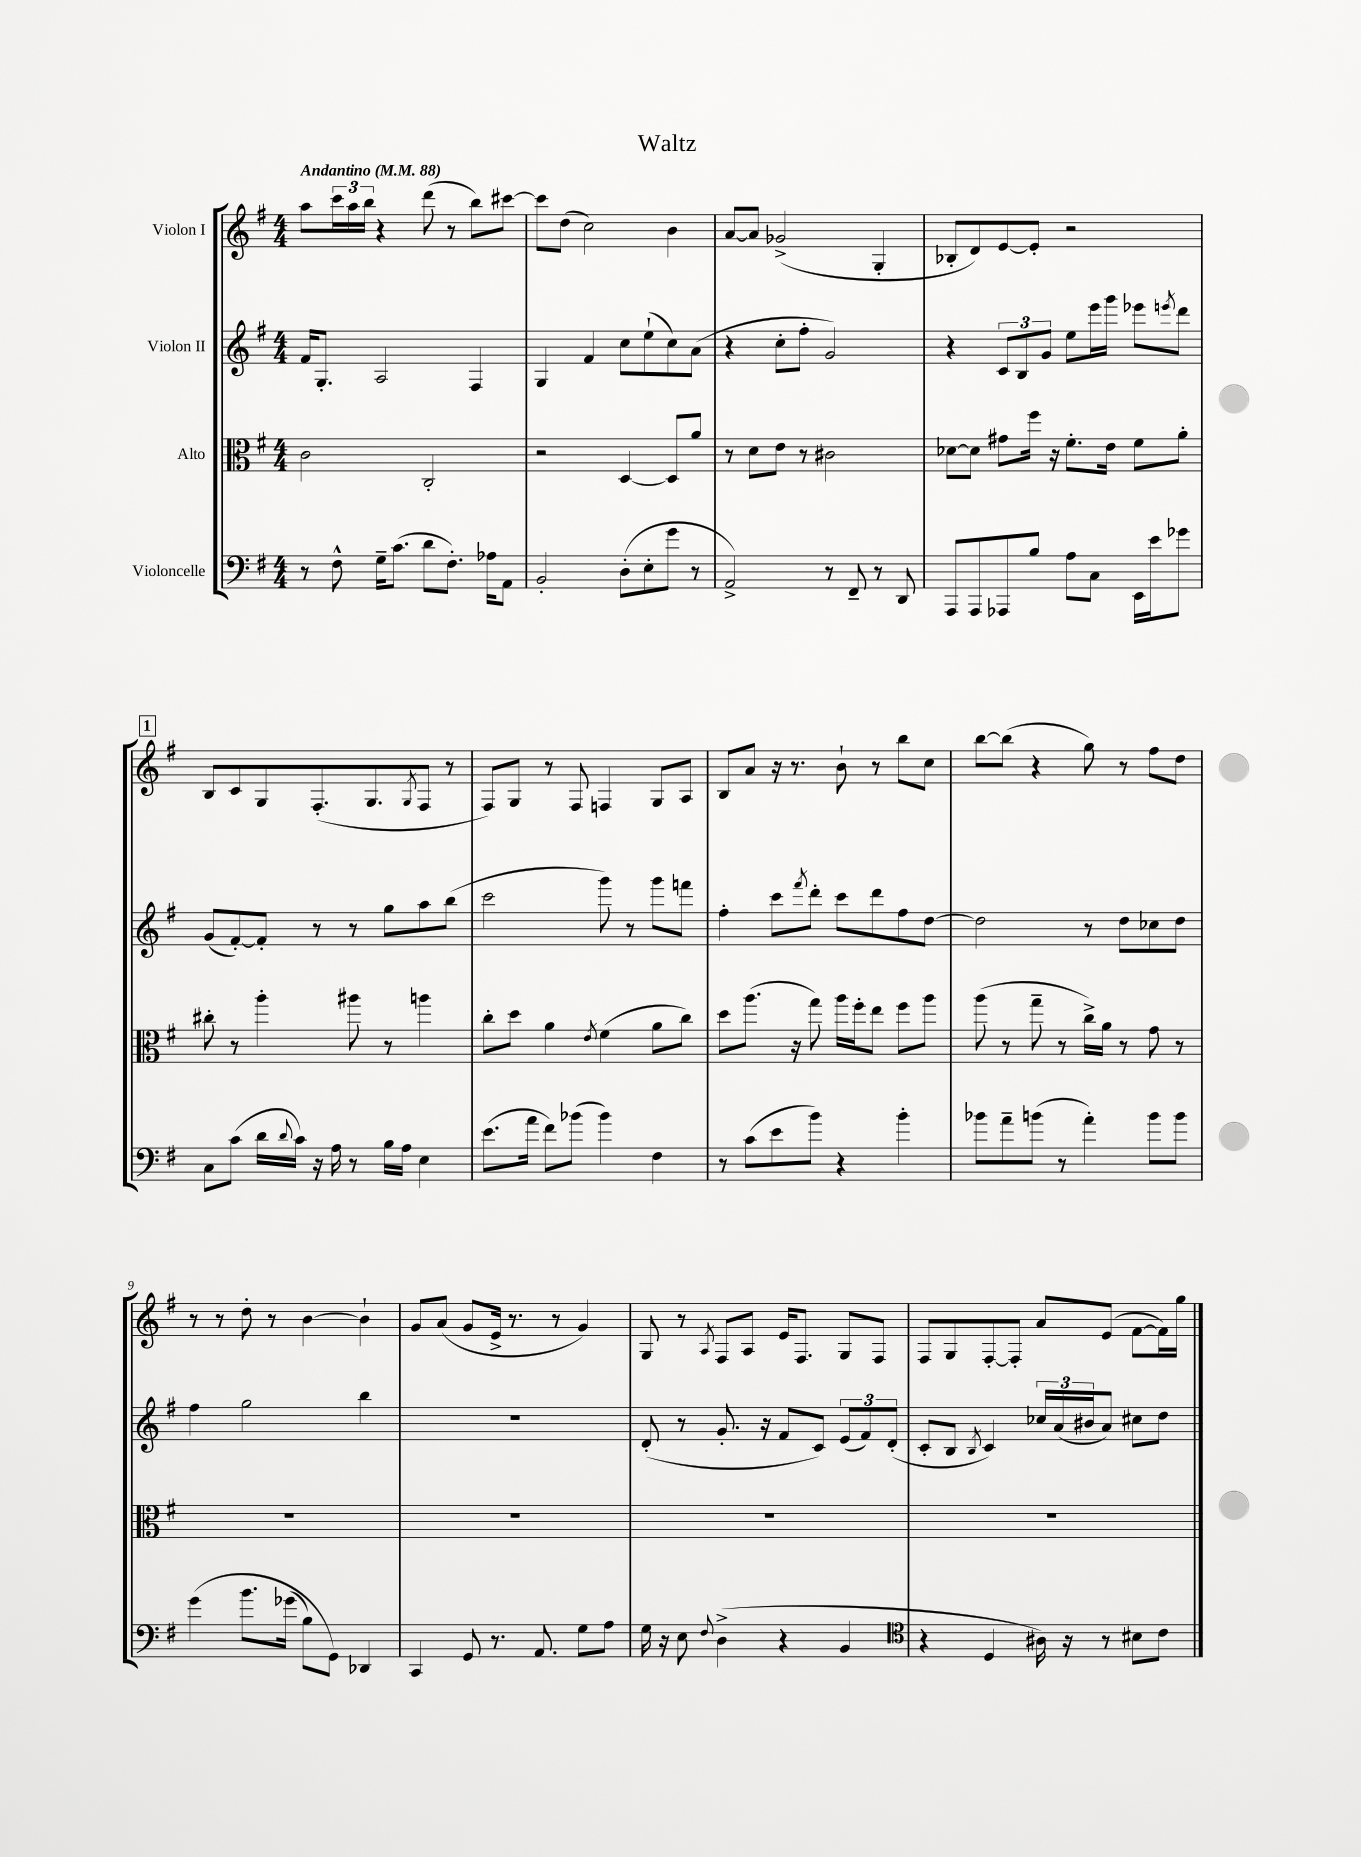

**kern	**kern	**kern	**kern
*part4	*part3	*part2	*part1
*staff4	*staff3	*staff2	*staff1
*I"Violoncelle	*I"Alto	*I"Violon II	*I"Violon I
*clefF4	*clefC3	*clefG2	*clefG2
*k[f#]	*k[f#]	*k[f#]	*k[f#]
*M4/4	*M4/4	*M4/4	*M4/4
*MM88	*MM88	*MM88	*MM88
=1	=1	=1	=1
!	!	!	!LO:TX:a:B:t=Andantino
8r	2c\	16f#/KL	8aa\L
.	.	8.G'/J	.
8F#^^\	.	.	24ccc\L
.	.	.	24aa\
.	.	.	24bb\JJ
16G~\KL	.	2A/	4r
(8.c\J	.	.	.
8d\L	2C'/	.	(8ddd\
8.F#'\J)	.	.	8r
.	.	4F#/	8bb\L)
16A-X\KL	.	.	.
8AA\J	.	.	[8ccc#X\J
=2	=2	=2	=2
2BB'/	2r	4G/	8ccc#\L]
.	.	.	(8dd\J
.	.	4f#/	2cc\)
(8D'\L	[4D/	8cc\L	.
8E'\	.	(8ee`\	.
8g\J	8D/L]	8cc\)	4b\
8r	8a/J	(8a\J	.
=3	=3	=3	=3
2AA^/)	8r	4r	[8a/L
.	8d\L	.	8a/J]
.	8e\J	8cc'\L	(2g-X^/
.	8r	8ff#'\J	.
8r	2c#X\	2g/)	.
8FF#~/	.	.	.
8r	.	.	4G'/
8DD/	.	.	.
=4	=4	=4	=4
8AAA/L	[8d-X\L	4r	8B-X'/L
8AAA/	8d-\J]	.	8d/)
8AAA-X/	8g#X\L	12c/L	[8e/
.	.	12B/	.
8B/J	16ff#\Jk	.	8e'/J]
.	.	12g/J	.
.	16r	.	.
8A\L	8.f#'\L	8ee\L	2r
8C\J	.	16eee\L	.
.	16e\Jk	16ggg\JJ	.
16EE\LL	8f#\L	8eee-X\L	.
16e\J	.	.	.
.	.	8qeeen/	.
8g-X\J	8a'\J	8ddd\J	.
!!LO:LB:g=z
!!LO:REH:place=s1:t=1
=5	=5	=5	=5
8C\L	8cc#X'\	(8g/L	8B/L
(8c\J	8r	[8f#'/)	8c/
16d\LL	4aa'\	8f#'/J]	8G/
8qqd/	.	.	.
16c\JJ)	.	.	.
16r	.	8r	(8.F#'/
16A\	.	.	.
8r	8aa#X\	8r	.
.	.	.	8.G/
16B\LL	8r	8gg\L	.
16A\JJ	.	.	.
.	.	.	8qG/
4E\	4aan\	8aa\	8F#/J
.	.	(8bb\J	8r
=6	=6	=6	=6
(8.e\L	8cc'\L	2ccc\	8F#/L)
.	8dd\J	.	8G/J
16a\Jk	.	.	.
8f#\L)	4a\	.	8r
(8b-X\J	.	.	8F#/
.	8qe/	.	.
4b-\)	(4f#\	8ggg\)	4Fn/
.	.	8r	.
4F#\	8a\L	8ggg\L	8G/L
.	8cc\J)	8fffn\J	8A/J
=7	=7	=7	=7
8r	8dd\L	4ff#'\	8B/L
(8c\L	(8.aa\J	.	8a/J
8e\	.	8ccc\L	16r
.	16r	.	8.r
.	.	8qfff#/	.
8b\J)	8gg\)	8ddd'\J	.
4r	16aa\LL	8ccc\L	8b`\
.	16ff#'\J	.	.
.	8ee\J	8ddd\	8r
4b'\	8ff#\L	8ff#\	8bb\L
.	8aa\J	[8dd\J	8cc\J
=8	=8	=8	=8
8b-X\L	(8aa\	2dd\]	[8bb\L
8a~\	8r	.	(8bb\J]
(8bn\J	8gg~\	.	4r
8r	8r	.	.
4a'\)	16cc^\LL)	8r	8gg\)
.	16a\JJ	.	.
.	8r	8dd\L	8r
8b\L	8g\	8cc-X\	8ff#\L
8b\J	8r	8dd\J	8dd\J
!!LO:LB:g=z
=9	=9	=9	=9
(4g\	1r	4ff#\	8r
.	.	.	8r
8.b\L	.	2gg\	8dd'\
.	.	.	8r
(16g-X\Jk	.	.	.
8B\L)	.	.	[4b\
8GG\J)	.	.	.
4DD-X/	.	4bb\	4b`\]
=10	=10	=10	=10
4CC/	1r	1r	8g/L
.	.	.	(8a/J
8GG/	.	.	8g/L
8.r	.	.	16e^/Jk
.	.	.	8.r
8.AA/	.	.	.
.	.	.	8r
8G\L	.	.	4g/)
8A\J	.	.	.
=11	=11	=11	=11
16G\	1r	(8d'/	8G/
16r	.	.	.
8E\	.	8r	8r
8qqF#/	.	.	8qA/
(4D^\	.	8.g'/	8F#/L
.	.	.	8A/J
.	.	16r	.
4r	.	8f#/L	16e/KL
.	.	.	8.F#/J
.	.	8c/J)	.
4BB/	.	(12e/L	8G/L
.	.	12f#/)	.
.	.	.	8F#/J
.	.	(12d'/J	.
=12	=12	=12	=12
*clefC4	*	*	*
4r	1r	8c'/L	8F#/L
.	.	8B/J	8G/
.	.	8qB/	.
4D/	.	4c/)	[8F#'/
.	.	.	8F#'/J]
16A#X\)	.	24cc-X/LL	8a/L
.	.	(24a/	.
16r	.	.	.
.	.	24b#X/J	.
8r	.	8a/J)	(8e/J
8B#X\L	.	8cc#X\L	[8f#\L
8c\J	.	8dd\J	16f#\L])
.	.	.	16gg\JJ
==	==	==	==
*-	*-	*-	*-
